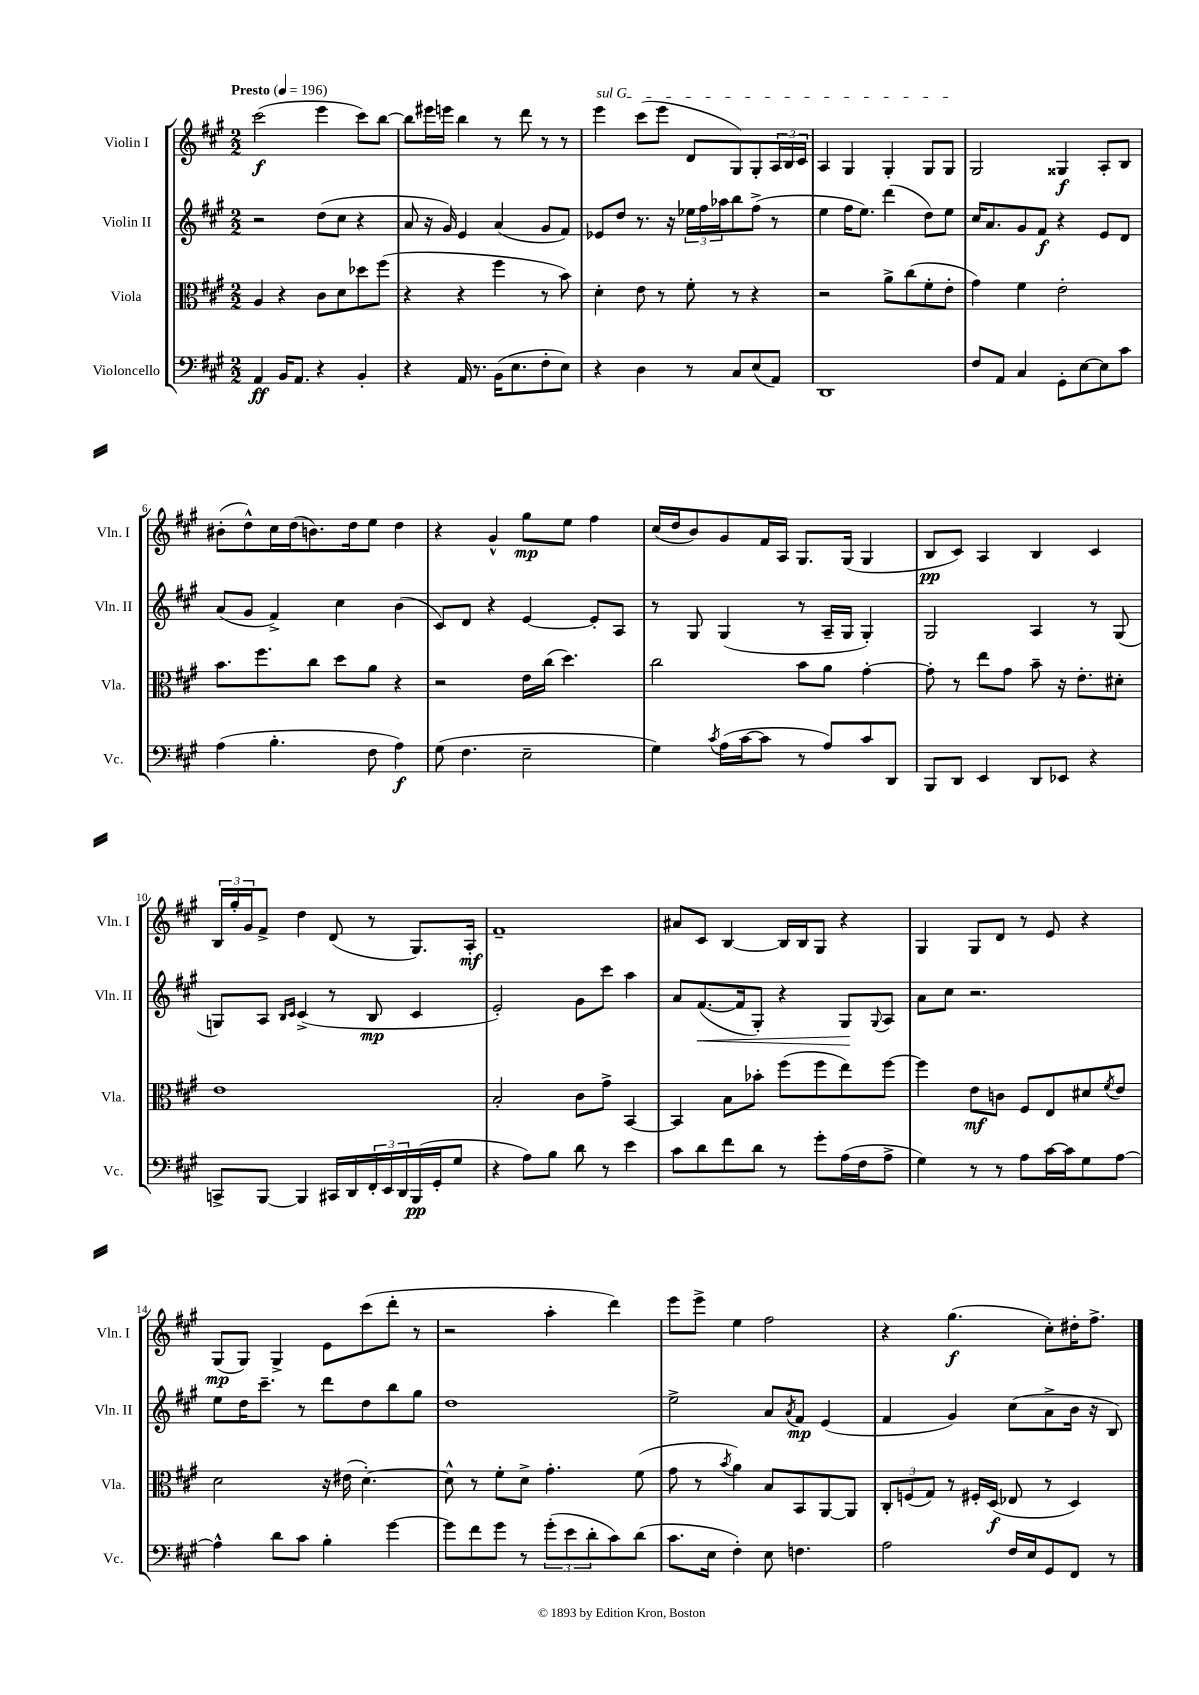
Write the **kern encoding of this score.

**kern	**kern	**kern	**kern
*staff4	*staff3	*staff2	*staff1
*clefF4	*clefC3	*clefG2	*clefG2
*k[f#c#g#]	*k[f#c#g#]	*k[f#c#g#]	*k[f#c#g#]
*M2/2	*M2/2	*M2/2	*M2/2
*MM196	*MM196	*MM196	*MM196
4AA	4A	2r	(2ccc#
16BB	4r	.	.
8.AA	.	.	.
4r	8c#	(8dd	4eee
.	8d	8cc#	.
4BB'	8dd-	4r	8ccc#)
.	(8ff#	.	[8bb
=	=	=	=
4r	4r	8a	8bb]
.	.	16r	16eee#
.	.	16g#)	16eee
16AA	4r	4e	4bb
8.r	.	.	.
(16BB	4ff#	(4a	8r
8.E	.	.	.
.	.	.	8ddd
8F#'	8r	8g#	8r
8E)	8b)	8f#)	8r
=	=	=	=
4r	4d'	8e-	4eee
.	.	8dd	.
4D	8e	8.r	(8ccc#
.	8r	.	8eee
.	.	16r	.
8r	8f#'	24ee-	8d
.	.	24ff#	.
.	.	24aa-	.
8C#	8r	8bb	8G#)
(8E	4r	(8ff#^	8G#'
8AA)	.	8r	24A
.	.	.	24B
.	.	.	24c#
=	=	=	=
1DD	2r	4ee	4A
.	.	16ff#	4G#
.	.	8.ee)	.
.	8a^	(4ddd	4G#'
.	(8cc#	.	.
.	8f#'	8dd)	8G#
.	8e'	8ee	8G#
=	=	=	=
8F#	4g#)	16cc#	2G#
.	.	8.a	.
8AA	.	.	.
4C#	4f#	8g#	.
.	.	8f#	.
8GG#'	2e'	4r	4G##
[8E	.	.	.
8E]	.	8e	8A'
8c#	.	8d	8B
=	=	=	=
(4A	8.b	(8a	(8b#'
.	.	8g#	8dd^^)
.	8.ff#	.	.
4.B'	.	4f#^)	16cc#
.	.	.	(16dd
.	8cc#	.	8.b)
.	8dd	4cc#	.
.	.	.	16dd
8F#	8a	.	8ee
4A)	4r	(4b	4dd
=	=	=	=
(8G#	2r	8c#)	4r
4.F#	.	8d	.
.	.	4r	4g#^^
2E~	16e	[4e	8gg#
.	(16cc#	.	.
.	4.dd)	.	8ee
.	.	8e']	4ff#
.	.	8A	.
=	=	=	=
4G#)	2cc#	8r	(16cc#
.	.	.	16dd
.	.	8G#	8b)
8qc#	.	.	.
(16A	.	(4G#	8g#
[16c#	.	.	.
8c#]	.	.	16f#
.	.	.	16A
8r	8b	8r	8.G#
8A)	8a	16A~	.
.	.	16G#	(16G#
8c#	[4g#'	4G#')	4G#
8DD	.	.	.
=	=	=	=
8BBB	8g#']	2G#	8B
8DD	8r	.	8c#)
4EE	8ee	.	4A
.	8g#	.	.
8DD	8b~	4A	4B
8EE-	16r	.	.
.	8.e'	.	.
4r	.	8r	4c#
.	8d#'	(8G#	.
=	=	=	=
8CC^	1e	8G)	24B
.	.	.	24gg#'
.	.	.	24g#
[8BBB	.	8A	8f#^
.	.	16qqB	.
.	.	16qqc#	.
4BBB]	.	(4c#^	4dd
16CC#	.	8r	(8d
16DD	.	.	.
24FF#'	.	8B	8r
24EE	.	.	.
24DD	.	.	.
(16BBB	.	4c#	8.G#)
16GG#'	.	.	.
8G#	.	.	.
.	.	.	16A'
=	=	=	=
4r	2B'	2e')	1f#~
8A)	.	.	.
8B	.	.	.
8d	8c#	8g#	.
8r	8g#^	8ccc#	.
4e	[4BB	4aa	.
=	=	=	=
8c#	4BB]	8a	8a#
8d	.	([8.f#	8c#
8f#	8B	.	[4B
.	.	16f#]	.
8d	8b-'	8G#')	.
8r	(8ff#	4r	16B]
.	.	.	16B
8g#'	8ff#	.	8G#
(16A	8ee)	8G#	4r
16F#	.	.	.
.	.	8qqG#	.
8A^	[8ff#	8A	.
=	=	=	=
4G#)	4ff#]	8a	4G#
.	.	8cc#	.
8r	8e	2.r	8G#
8r	8c	.	8d
8A	8F#	.	8r
[16c#	8E	.	8e
16c#]	.	.	.
8G#	8d#	.	4r
.	8qf#	.	.
[8A	8e	.	.
=	=	=	=
4A^^]	2d	8ee	(8G#
.	.	16dd	8G#)
.	.	8.ccc#~	.
8d	.	.	4G#^
8c#	.	8r	.
4B'	16r	8ddd	8e
.	(16e#	.	.
.	[4.d')	8dd	(8ccc#
[4g#	.	8bb	8ddd'
.	.	8gg#	8r
=	=	=	=
8g#]	8d^^]	1dd	2r
8f#	8r	.	.
8g#	8f#'	.	.
8r	8d^	.	.
(12g#'	4.g#'	.	4aa'
12e	.	.	.
12d'	.	.	.
8c#)	.	.	4ddd)
(8d	(8f#	.	.
=	=	=	=
8.c#	8g#	2ee^	8eee
.	8r	.	8eee^
16E	.	.	.
.	8qb	.	.
4F#')	4a)	.	4ee
8E	8B	8a	2ff#
.	.	8qa	.
4.F	8BB	8f#	.
.	[8AA	(4e	.
.	8AA]	.	.
=	=	=	=
2A	12C#'	4f#	4r
.	(12F	.	.
.	12G#)	.	.
.	8r	4g#)	(4.gg#
.	16F#'	.	.
.	(16D	.	.
16F#	8E-	(8cc#	.
16E	.	.	.
8GG#	8r	8a^	8cc#')
8FF#	4D)	16b	16dd#'
.	.	16r	8.ff#^
8r	.	8B)	.
==	==	==	==
*-	*-	*-	*-
